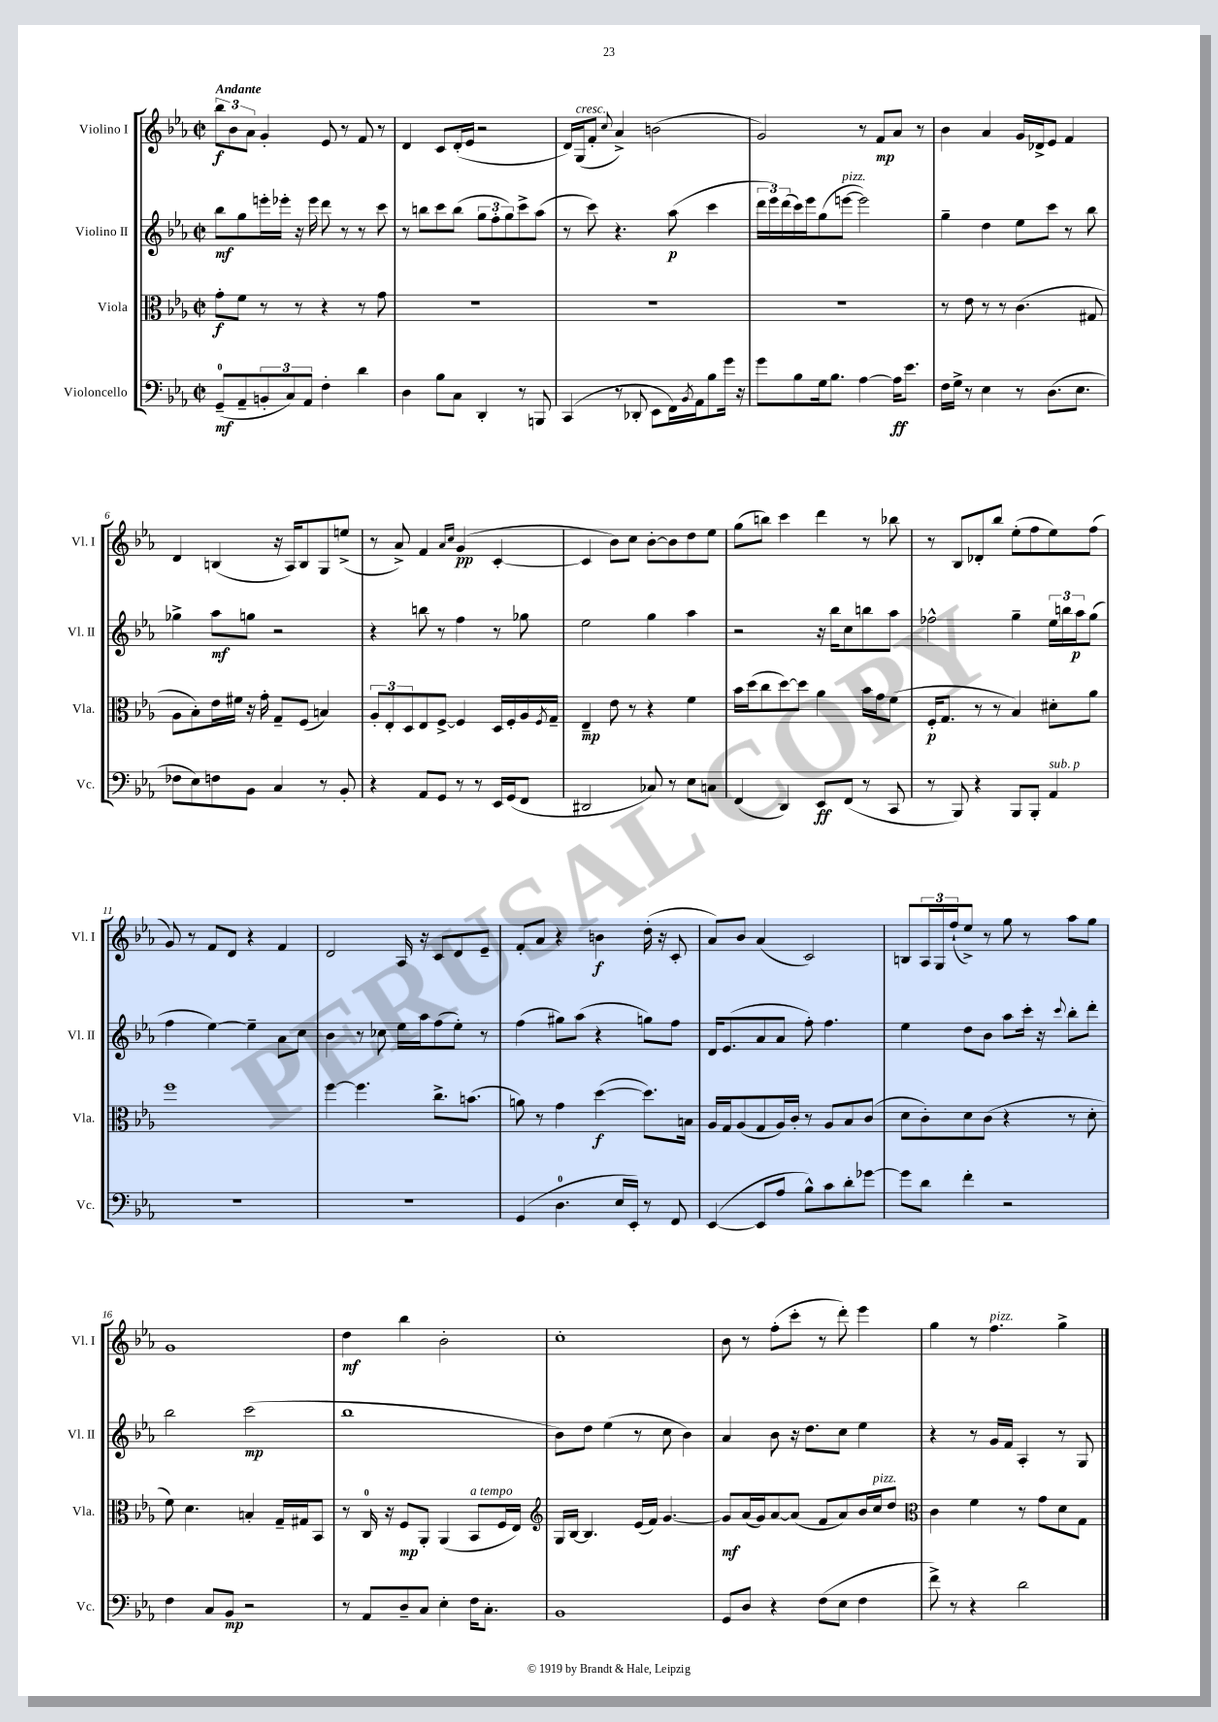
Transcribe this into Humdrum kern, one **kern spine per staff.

**kern	**kern	**kern	**kern
*staff4	*staff3	*staff2	*staff1
*clefF4	*clefC3	*clefG2	*clefG2
*k[b-e-a-]	*k[b-e-a-]	*k[b-e-a-]	*k[b-e-a-]
*M2/2	*M2/2	*M2/2	*M2/2
*met(c|)	*met(c|)	*met(c|)	*met(c|)
(8GG~/L	8g'\L	8bb-\L	12bb-\L
.	.	.	12b-\
8AA-~/	8f\J	8gg\	.
.	.	.	12a-\J
12BB'/	8r	16eee'\L	4g'/
.	.	16eee-'\JJ	.
12C/)	.	.	.
.	8r	16r	.
12AA-/J	.	.	.
.	.	16eee-\	.
4F'\	4r	8ddd\	8e-/
.	.	8r	8r
4d\	8r	8r	8f/
.	8g\	8ccc\	8r
=	=	=	=
4D\	1r	8r	4d/
.	.	8bb\L	.
8B-\L	.	8ccc\	8c/L
8C\J	.	(8bb\J	(16d'/L
.	.	.	16e-/JJ
4DD'/	.	12gg\L	2r
.	.	12ff'\	.
.	.	12gg\)	.
8r	.	8ccc^\	.
8BBB/	.	(8aa-\J	.
=	=	=	=
(4CC/	1r	8r	16d/LL)
.	.	.	(16G/J
.	.	8ccc\)	8f'/J
.	.	.	8qqcc/
8r	.	4.r	4a-^/)
8DD-'/	.	.	.
8EE-\L	.	.	(2b\
16FF\L)	.	(8aa-\	.
8qBB-/	.	.	.
16AA-\J	.	.	.
8B-\	.	4ccc\	.
16g\Jk	.	.	.
16r	.	.	.
=	=	=	=
8g\L	1r	24ddd\LL	2g/)
.	.	24eee-\)	.
.	.	(24ddd\	.
8B-\	.	16ccc\)	.
.	.	16eee-\J	.
16G\k	.	(8gg\	.
8.B-\J	.	.	.
.	.	[8eee\J	.
[4A-\	.	2eee\])	8r
.	.	.	8f/L
16A-\]LK	.	.	8a-/J
8.e-\J	.	.	.
.	.	.	8r
=	=	=	=
16F\LL	8r	4gg~\	4b-\
16G^\JJ	.	.	.
8r	8e-\	.	.
4E-\	8r	4dd\	4a-/
.	8r	.	.
8r	(4.c\	8ee-\L	16g/LL
.	.	.	16d-^/J
(8.D\L	.	8ccc\J	8e-/J
.	.	8r	4f/
8.E-\J	.	.	.
.	8G#/	8bb-\	.
=	=	=	=
8F-\L	8A-\L	4gg-^\	4d/
8E-\)	8B-'\)	.	.
8F\	16e-\L	8aa-\L	(4B/
.	16f#\JJ	.	.
8BB-\J	16r	8gg\J	.
.	16g'\	.	.
4C/	8G~/L	2r	16r
.	.	.	16A-/LK)
.	(8F/J	.	8B/
8r	4B/)	.	8G/
8BB-'/	.	.	(8ee^/J
=	=	=	=
4r	12A-'/L	4r	8r
.	12E-'/	.	.
.	.	.	8a-^/)
.	12D/	.	.
8AA-/L	8E-/	8bb\	4f/
8GG/J	[8F^/J	8r	.
.	.	.	16qqa-/LL
.	.	.	16qqcc/JJ
8r	4F/]	4ff\	(4g/
8r	.	.	.
16EE-/LL	16D/LL	8r	[4c'/
(16GG/J	16F'/	.	.
8FF/J	16A-/	8gg-\	.
.	8qF/	.	.
.	16G~/JJ	.	.
=	=	=	=
2DD#/	4E-~/	2ee-\	4c/]
.	8e-\	.	8b-\L)
.	8r	.	8cc\J
8C-/)	4r	4gg\	[8b-'\L
8r	.	.	8b-\]
8E-\L	4f\	4aa-\	8dd\
8C\J	.	.	8ee-\J
=	=	=	=
(4FF/	16b-\LL	2r	(8gg\L
.	(16dd\J	.	.
.	8cc\	.	8bb\J)
4DD/)	[8dd\)	.	4ccc\
.	8dd\]J	.	.
8EE-/L	4a-\	16r	4ddd\
.	.	16bb-\LK	.
(8FF/J	.	8cc\	.
8r	16b-\LL	8bb\	8r
.	16g\J	.	.
8CC/	(8f\J	8aa-\J	8bb-\
=	=	=	=
8r	16F'/LK	2ff-^^\	8r
.	8.G/J	.	.
8BBB-/)	.	.	8B-/L
4r	8r	.	8d-'/
.	8r	.	8bb-/J
8BBB-/L	4B-/)	4gg~\	(8ee-'\L
8BBB-'/J	.	.	8ff\
4AA-/	8d#'\L	24ee-\LL	8ee-\)
.	.	24bb\	.
.	.	24aa-\J	.
.	8a-\J	(8gg\J	(8ff\J
=	=	=	=
1r	1ff	4ff\	8g/)
.	.	.	8r
.	.	[4ee-\)	8f/L
.	.	.	8d/J
.	.	4ee-~\]	4r
.	.	8a-\L	4f/
.	.	8cc\J	.
=	=	=	=
1r	[4ff\	4b-\	2d/
.	4.ff\]	8r	.
.	.	8cc-\	.
.	.	16ee-\LL	16A-/
.	.	16aa-\J	16r
.	8.cc^\L	(8ff\	8c/L
.	.	8ee-'\J)	8d/
.	(8.b\J	.	.
.	.	8r	8e-~/J
=	=	=	=
(4GG/	8a\)	(4ff\	8f'/L
.	8r	.	8a-/J
4.D\	4g\	8gg#\L)	4r
.	.	(8aa-\J	.
.	([4dd\	4r	4b\
16E-/LL	.	.	.
16EE-'/JJ)	.	.	.
8r	8.dd\]L)	8gg\L)	(16dd'\
.	.	.	16r
8FF/	.	8ff\J	8c'/
.	16B\Jk	.	.
=	=	=	=
([4EE-/	16A-/LL	16d/LK	8a-/L)
.	16G/J	(8.e-/	.
.	(8A-/	.	8b-/J
8EE-/]L	8G/	8a-/	(4a-/
8A-/J	16A-/L)	8a-/J	.
.	16c'/JJ	.	.
8B-^^\L)	8r	8ff'\)	2c/)
8c\	8A-/L	4.ff\	.
8d'\	8B-/	.	.
[8g-\J	(8c/J	.	.
=	=	=	=
8g-\]L	8d\L	4ee-\	8B/L
8d\J	8c'\)	.	24A-/L
.	.	.	24G/
.	.	.	(24ff`/J
4f'\	8d\	8dd\L	8ee-^/J)
.	(8c\J	8b-\J	8r
2r	4r	8aa-\L	8gg\
.	.	16ccc'\Jk	8r
.	.	16r	.
.	.	8qqccc/	.
.	8r	8bb-'\L	8aa-\L
.	8d'\	8ddd'\J	8gg\J
=	=	=	=
4F\	8f\)	2bb-\	1g
.	4.d\	.	.
8C/L	.	.	.
8BB-/J	.	.	.
2r	4B'/	(2ccc\	.
.	16G~/LL	.	.
.	16G#/J	.	.
.	8BB-/J	.	.
=	=	=	=
8r	8r	1bb-	4dd\
8AA-/L	16C/	.	.
.	16r	.	.
8D~/	8F/L	.	4bb-\
8C/J	8AA-'/J	.	.
4E-'\	(4AA-/	.	2b-'\
16F\LK	8BB-/L	.	.
8.C'\J	.	.	.
.	16F/L	.	.
.	16E-/JJ)	.	.
=	=	=	=
*	*clefG2	*	*
1BB-	16G/LL	8b-\L)	1cc'
.	[16B-/JJ	.	.
.	4.B-/]	8dd\J	.
.	.	(4ee-\	.
.	(16e-/LL	8r	.
.	16f/JJ)	.	.
.	[4.g/	8cc\	.
.	.	4b-\)	.
=	=	=	=
8GG/L	8g/]L	4a-/	8b-\
8D/J	(16a-/L	.	8r
.	16g/J)	.	.
4r	[8a-/	8b-\	(8ff'\L
.	(8a-/]J	16r	8ccc'\J
.	.	8.dd\L	.
(8F\L	8f/L	.	8r
8E-\J	8a-/)	8cc\J	8ddd'\)
4F\	16b-/L	4ee-\	4eee-\
.	16cc/J	.	.
.	8dd/J	.	.
=	=	=	=
*	*clefC3	*	*
8f^\)	4c\	4r	4gg\
8r	.	.	.
4r	4f\	8r	8r
.	.	16g/LL	4.ff\
.	.	16f/JJ	.
2d\	8r	4A-'/	.
.	8g\L	.	.
.	8d\	8r	4gg^\
.	8G\J	8G/	.
==	==	==	==
*-	*-	*-	*-
